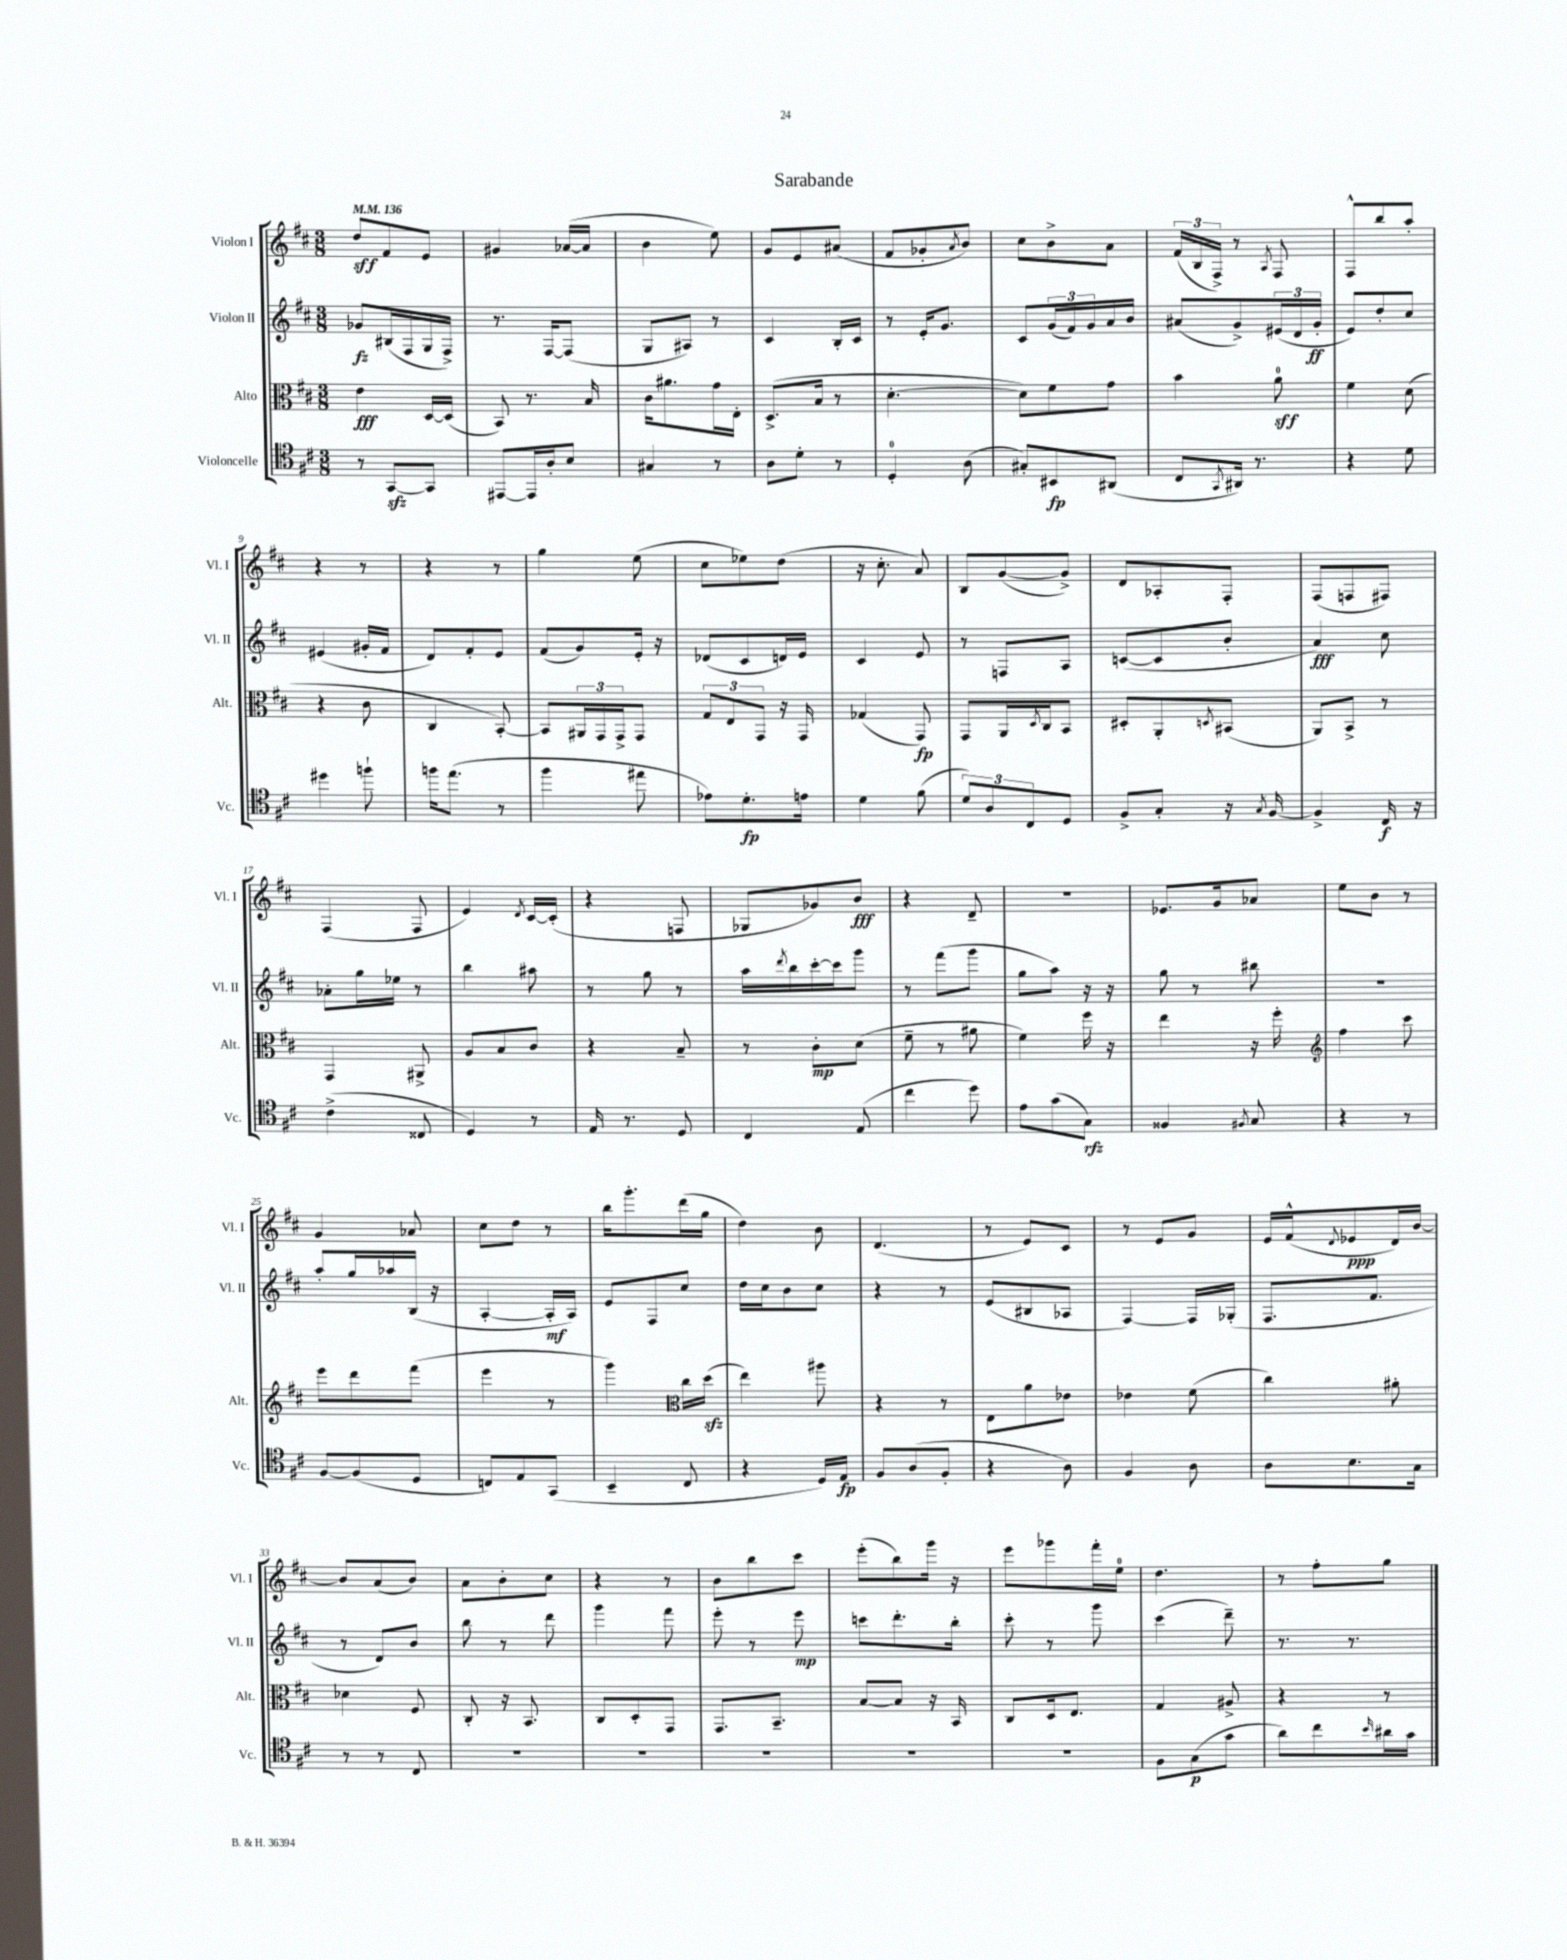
\header { title = "Sarabande" }
<<
\new StaffGroup <<
\new Staff = "s0" \with { instrumentName = "Violon I" shortInstrumentName = "Vl. I" } {
    \clef treble \key d \major \numericTimeSignature \time 3/8 \tempo 4 = 136
    d''8\sff fis'8 e'8 |
    gis'4 aes'16~( aes'16 |
    b'4 e''8) |
    g'8 e'8 ais'8( |
    fis'8 ges'8-. \acciaccatura { a'8 } b'8) |
    cis''8 b'8-> a'8 |
    \tuplet 3/2 { fis'16( b16 fis16->) } r8 \acciaccatura { a8 } fis8 |
    fis8-^ b''8 a''8-. |
    r4 r8 |
    r4 r8 |
    g''4 e''8( |
    cis''8 ees''8) d''8( |
    r16 cis''8.-. a'8) |
    b8 g'8~( g'8->) |
    d'8 aes8-. fis8-. |
    fis8( f8 fis8) |
    fis4( fis8 |
    e'4) \acciaccatura { d'8 } cis'16~ cis'16-.( |
    r4 f8 |
    ges8 ges'8) b'8\fff |
    r4 d'8-- |
    R4. |
    ees'8. g'16 aes'8 |
    e''8 b'8 r8 |
    g'4 aes'8 |
    cis''8 d''8 r8 |
    b''16 g'''8.-. d'''16( g''16 |
    d''4) b'8 |
    d'4.( |
    r8 e'8) cis'8 |
    r8 e'8 g'8 |
    e'16 fis'16-^( \appoggiatura { d'8 } ees'8\ppp d'16) b'16~ |
    b'8 a'8( b'8) |
    a'8 b'8-. cis''8 |
    r4 r8 |
    b'8 b''8 cis'''8 |
    e'''8-.( b''8) g'''16 r16 |
    e'''8 ges'''8 fis'''16-. e''16-0 |
    d''4. |
    r8 fis''8-. g''8 \bar "|." |
}
\new Staff = "s1" \with { instrumentName = "Violon II" shortInstrumentName = "Vl. II" } {
    \clef treble \key d \major \numericTimeSignature \time 3/8
    ges'8\fz bis16( fis16 g16 fis16->) |
    r8. fis16~ fis8( |
    g8 ais8) r8 |
    cis'4 b16-. cis'16 |
    r8 e'16-. g'8. |
    cis'8 \tuplet 3/2 { g'16( fis'16) g'16 } a'16 b'16 |
    ais'8( g'8->) \tuplet 3/2 { eis'16( d'16 g'16-.\ff } |
    e'8) d''8-. cis''8 |
    eis'4( gis'16-. fis'16 |
    d'8) fis'8-. e'8 |
    fis'8( g'8) e'16-. r16 |
    des'8( cis'8 d'16) e'16 |
    cis'4 e'8 |
    r8 f8 a8 |
    c'8~( c'8 b'8-. |
    a'4\fff) cis''8 |
    aes'8-. g''16 ees''16 r8 |
    b''4 ais''8 |
    r8 g''8 r8 |
    a''16 \acciaccatura { d'''8 } b''16 cis'''16~-. cis'''16 g'''8 |
    r8 fis'''8( g'''8 |
    g''8 a''8) r16 r16 |
    g''8 r8 bis''8 |
    R4. |
    a''8-. g''16 aes''16 b16( r16 |
    a4~-. a16-.\mf a16) |
    e'8 fis8 cis''8 |
    d''16 cis''16 b'8 cis''8 |
    r4 r8 |
    e'8( bis8 aes8 |
    fis4~) fis16 ges16-.( |
    fis8. fis'8. |
    r8 d'8) b'8 |
    b''8 r8 d'''8 |
    g'''4 fis'''8 |
    e'''8-. r8 e'''8\mp |
    c'''8 d'''8.-. b''16-. |
    cis'''8-. r8 g'''8 |
    cis'''4( d'''8--) |
    r8. r8. \bar "|." |
}
\new Staff = "s2" \with { instrumentName = "Alto" shortInstrumentName = "Alt." } {
    \clef alto \key d \major \numericTimeSignature \time 3/8
    e'4\fff d16~ d16( |
    b,8) r8. b16 |
    cis'16 ais'8. g'16 e16-. |
    d8.->( b16 r8 |
    d'4.~-. |
    d'8) fis'8 g'8 |
    b'4 a'8-0\sff |
    fis'4 d'8( |
    r4 cis'8 |
    cis4 b,8~-.) |
    b,8 \tuplet 3/2 { ais,16 g,16 g,16-> } g,8 |
    \tuplet 3/2 { g8 e8 g,8 } r16 g,16 |
    ges4( g,8\fp) |
    g,8 a,16 \acciaccatura { d8 } cis16 b,8 |
    dis8-. a,8-. \acciaccatura { d8 } bis,8( |
    a,8) b,8-> r8 |
    g,4 ais,8-> |
    a8 b8 cis'8 |
    r4 b8-- |
    r8 cis'8-.\mp d'8( |
    fis'8-- r8 ais'8 |
    fis'4) fis''16 r16 |
    e''4 r16 fis''16-. |
    \clef treble fis''4 cis'''8 |
    e'''8 d'''8 fis'''8( |
    e'''4 r8 |
    g'''4) \clef alto cis''16 d''16\sfz( |
    e''4) ais''8 |
    r4 r8 |
    e8 a'8 ees'8 |
    ees'4 fis'8( |
    cis''4) ais'8-. |
    des'4 fis8 |
    cis8-. r16 b,8. |
    cis8 d8-. g,8 |
    g,8. b,8.-- |
    b8~ b8 r16 b,16 |
    cis8 d16 e8. |
    g4 ais8-> |
    r4 r8 \bar "|." |
}
\new Staff = "s3" \with { instrumentName = "Violoncelle" shortInstrumentName = "Vc." } {
    \clef tenor \key d \major \numericTimeSignature \time 3/8
    r8 g,8~\sfz g,8 |
    eis,8~ eis,16 a16-. b8 |
    gis4 r8 |
    a8 d'8-. r8 |
    d4-0-. a8( |
    gis8-.) bis,8\fp ais,8( |
    cis8 \acciaccatura { g,8 } ais,16) r8. |
    r4 d'8 |
    dis''4 f''8-! |
    f''16 e''8.( r8 |
    fis''4 eis''8 |
    ees'8) d'8.-.\fp e'16 |
    d'4 fis'8( |
    \tuplet 3/2 { d'8) a8 cis8 } d8 |
    fis8-> g8-. r16 \acciaccatura { g8 } fis16~ |
    fis4-> cis16\f r16 |
    cis'4->( cisis8 |
    d4) r8 |
    e16 r8. d8 |
    cis4 e8( |
    cis''4 d''8) |
    e'8 g'8( g8\rfz) |
    fisis4 \acciaccatura { fis8 } g8 |
    r4 r8 |
    fis8~ fis8( d8 |
    c8) e8 g,8( |
    b,4-- cis8 |
    r4 d16) e16\fp |
    fis8 a8( fis8-. |
    r4 a8) |
    fis4 a8 |
    a8 b8. g16 |
    r8 r8 cis8 |
    R4. |
    R4. |
    R4. |
    R4. |
    R4. |
    fis8 g8\p( g'8 |
    a'8) cis''8 \grace { b'16 } ais'16 g'16 \bar "|." |
}
>>
>>
